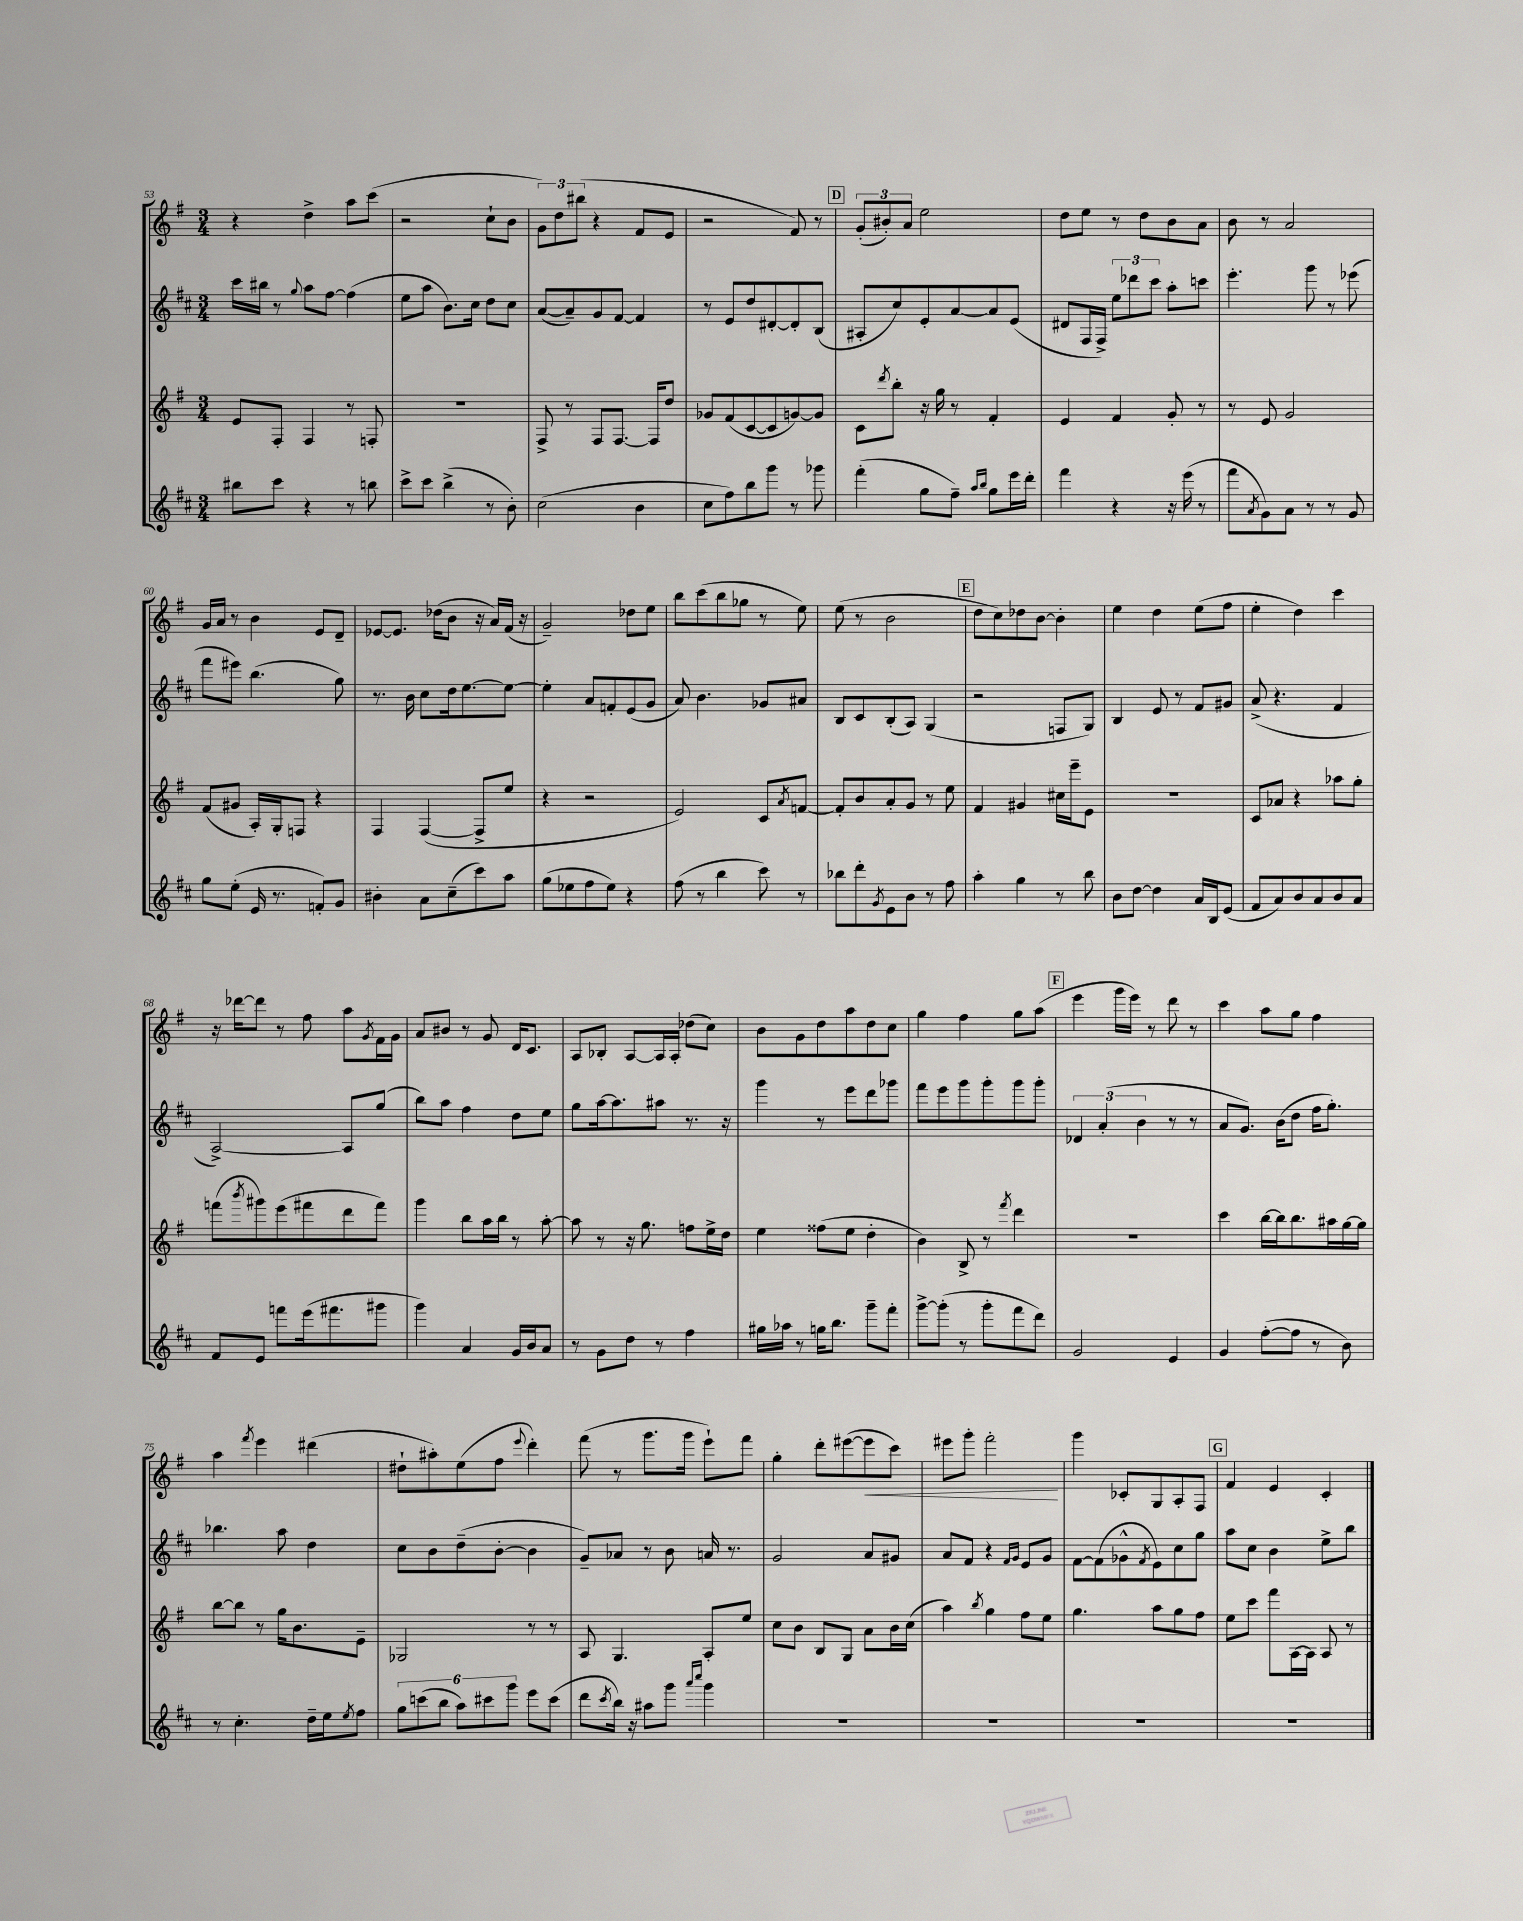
<<
\new StaffGroup <<
\new Staff = "s0" {
    \clef treble \key g \major \numericTimeSignature \time 3/4
    r4 d''4-> a''8 c'''8( |
    r2 c''8-! b'8 |
    \tuplet 3/2 { g'8) d''8 bis''8( } r4 fis'8 e'8 |
    r2 fis'8) r8 |
    \mark \markup { \box "D" } \tuplet 3/2 { g'8-.( bis'8-.) a'8 } e''2 |
    d''8 e''8 r8 d''8 b'8 a'8 |
    b'8 r8 a'2 |
    g'16 a'16 r8 b'4 e'8 d'8-- |
    ees'8~ ees'8. des''16( b'8 r16 a'16) fis'16( r16 |
    g'2--) des''8 e''8 |
    b''8 c'''8( b''8 ges''8 r8 e''8) |
    e''8( r8 b'2 |
    \mark \markup { \box "E" } d''8 c''8) des''8 b'8~ b'4-. |
    e''4 d''4 e''8( fis''8 |
    e''4-. d''4) c'''4 |
    r16 des'''16~ des'''8 r8 fis''8 a''8 \acciaccatura { g'8 } fis'16 g'16 |
    a'8 bis'8 r8 g'8 d'16 c'8. |
    a8 bes8-. a8~ a16 a16-. des''8( c''8) |
    b'8 g'8 d''8 a''8 d''8 c''8 |
    g''4 fis''4 g''8 a''8( |
    \mark \markup { \box "F" } e'''4 g'''16 e'''16) r8 d'''8 r8 |
    c'''4 a''8 g''8 fis''4 |
    a''4 \acciaccatura { fis'''8 } e'''4 dis'''4( |
    dis''8-! ais''8-.) e''8( fis''8 \appoggiatura { e'''8 } d'''4-.) |
    fis'''8( r8 g'''8. g'''16 e'''8-!) fis'''8 |
    g''4-. d'''8-. eis'''8~( eis'''8\< c'''8) |
    eis'''8 g'''8-. fis'''2-.\! |
    g'''4 ces'8-. g8 a8-. fis8 |
    \mark \markup { \box "G" } fis'4 e'4 c'4-. \bar "|." |
}
\new Staff = "s1" {
    \clef treble \key d \major \numericTimeSignature \time 3/4
    cis'''16 bis''16 r8 \appoggiatura { g''8 } a''8 fis''8~ fis''4( |
    e''8 a''8 b'8.) cis''16 d''8 cis''8 |
    a'8~( a'8--) g'8 fis'8~ fis'4 |
    r8 e'8 d''8 dis'8~-. dis'8-. b8( |
    \mark \markup { \box "D" } ais8-. cis''8) e'8-. a'8~ a'8 e'8( |
    dis'8 fis16 fis16->) \tuplet 3/2 { e''8 des'''8 cis'''8 } a''8-. c'''8 |
    e'''4.-. g'''8 r8 ees'''8( |
    fis'''8 eis'''8) b''4.( g''8) |
    r8. b'16 cis''8 d''16 e''8.~ e''8~ |
    e''4-. a'8 f'8-. e'8( g'8 |
    a'8) b'4. ges'8 ais'8 |
    b8 cis'8 b8-.( a8) g4( |
    \mark \markup { \box "E" } r2 f8 g8) |
    b4 e'8 r8 fis'8 gis'8 |
    a'8->( r4. fis'4 |
    a2~->) a8 g''8( |
    b''8) a''8 fis''4 d''8 e''8 |
    g''8 a''16~ a''8. ais''8 r8. r16 |
    g'''4 r8 e'''8 d'''8 ges'''8 |
    fis'''8 e'''8 g'''8 g'''8-. g'''8 g'''8-. |
    \mark \markup { \box "F" } \tuplet 3/2 { des'4 a'4-.( b'4 } r8 r8 |
    a'8 g'8.) b'16( d''8 fis''16 g''8.-.) |
    bes''4. a''8 d''4 |
    cis''8 b'8 d''8--( b'8~-. b'4 |
    g'8--) aes'8 r8 b'8 a'16 r8. |
    g'2 a'8 gis'8 |
    a'8 fis'8 r4 \grace { fis'16 g'16 } e'8 g'8 |
    fis'8~ fis'8( ges'8-^ \acciaccatura { fis'8 } e'8) cis''8 g''8 |
    \mark \markup { \box "G" } a''8 cis''8 b'4 e''8-> b''8 \bar "|." |
}
\new Staff = "s2" {
    \clef treble \key g \major \numericTimeSignature \time 3/4
    e'8 fis8-. fis4 r8 f8-. |
    R2. |
    fis8-> r8 fis8 fis8.~ fis16 d''8 |
    ges'8 fis'8( c'8~ c'8 g'8~) g'8 |
    \mark \markup { \box "D" } c'8 \acciaccatura { d'''8 } b''8-. r16 g''16 r8 fis'4-. |
    e'4 fis'4 g'8-. r8 |
    r8 e'8 g'2 |
    fis'8( gis'8 a16-.) g16-. f8 r4 |
    fis4 fis4~( fis8-> e''8 |
    r4 r2 |
    e'2) c'8 \acciaccatura { a'8 } f'8~ |
    f'8-. b'8 a'8-. g'8 r8 e''8 |
    \mark \markup { \box "E" } fis'4 gis'4 cis''16 e'''16-- e'8 |
    R2. |
    c'8 aes'8 r4 aes''8 g''8-. |
    f'''8( \acciaccatura { b'''8 } gis'''8) e'''8( fis'''8 d'''8 fis'''8) |
    g'''4 b''8 a''16 b''16 r8 a''8~-. |
    a''8 r8 r16 g''8. f''8 e''16-> d''16 |
    e''4 fisis''8( e''8 d''4-. |
    b'4) b8-> r8 \acciaccatura { fis'''8 } d'''4 |
    \mark \markup { \box "F" } R2. |
    c'''4 b''16~ b''16 b''8. ais''16 g''16~ g''16 |
    b''8~ b''8 r8 g''16 b'8. e'8-- |
    ges2 r8 r8 |
    a8 g4. a8-. e''8 |
    c''8 b'8 b8 g8 a'8 b'16 c''16( |
    a''4) \acciaccatura { b''8 } g''4 fis''8 e''8 |
    g''4. a''8 g''8 fis''8 |
    \mark \markup { \box "G" } e''8 c'''8 fis'''8 a16~ a16 a8 r8 \bar "|." |
}
\new Staff = "s3" {
    \clef treble \key d \major \numericTimeSignature \time 3/4
    bis''8 cis'''8 r4 r8 b''8 |
    cis'''8-> cis'''8 b''4->( r8 b'8-.) |
    cis''2( b'4 |
    cis''8 fis''8) b''8 g'''8 r8 ges'''8 |
    \mark \markup { \box "D" } fis'''4-.( g''8 fis''8--) \grace { a''16 b''16 } g''8 e'''16 d'''16-. |
    fis'''4 r4 r16 e'''16( r8 |
    fis'''8 \acciaccatura { a'8 } g'8) a'8 r8 r8 g'8 |
    g''8 e''8-.( e'16 r8. f'8-.) g'8 |
    bis'4-. a'8 cis''8--( cis'''8) a''8 |
    g''8( ees''8 fis''8 ees''8) r4 |
    fis''8( r8 b''4 cis'''8) r8 |
    bes''8 d'''8-. \acciaccatura { g'8 } e'8 b'8 r8 fis''8 |
    \mark \markup { \box "E" } a''4-. g''4 r8 b''8 |
    b'8 d''8~ d''4 a'16 b16 e'8( |
    fis'8 a'8) b'8 a'8 b'8 a'8 |
    fis'8 e'8 f'''8 e'''16( fis'''8. gis'''8 |
    g'''4) a'4 g'16 b'16 a'8 |
    r8 g'8 d''8 r8 fis''4 |
    gis''16 aes''16 r8 g''16 b''8. g'''8-- fis'''8-. |
    g'''8~-> g'''8-.( r8 g'''8-. fis'''8 d'''8) |
    \mark \markup { \box "F" } g'2 e'4 |
    g'4 fis''8~-.( fis''8 r8 b'8) |
    r8 cis''4.-. d''16-- e''16 \acciaccatura { e''8 } fis''8 |
    \tuplet 6/4 { g''8 c'''8( b''8 a''8) cis'''8 g'''8 } e'''8 cis'''8( |
    d'''8 \acciaccatura { cis'''8 } b''16) r16 ais''8 g'''8 \grace { a'''16 cis''''16 } g'''4 |
    R2. |
    R2. |
    R2. |
    \mark \markup { \box "G" } R2. \bar "|." |
}
>>
>>
\layout { \context { \Score currentBarNumber = #53 } }
